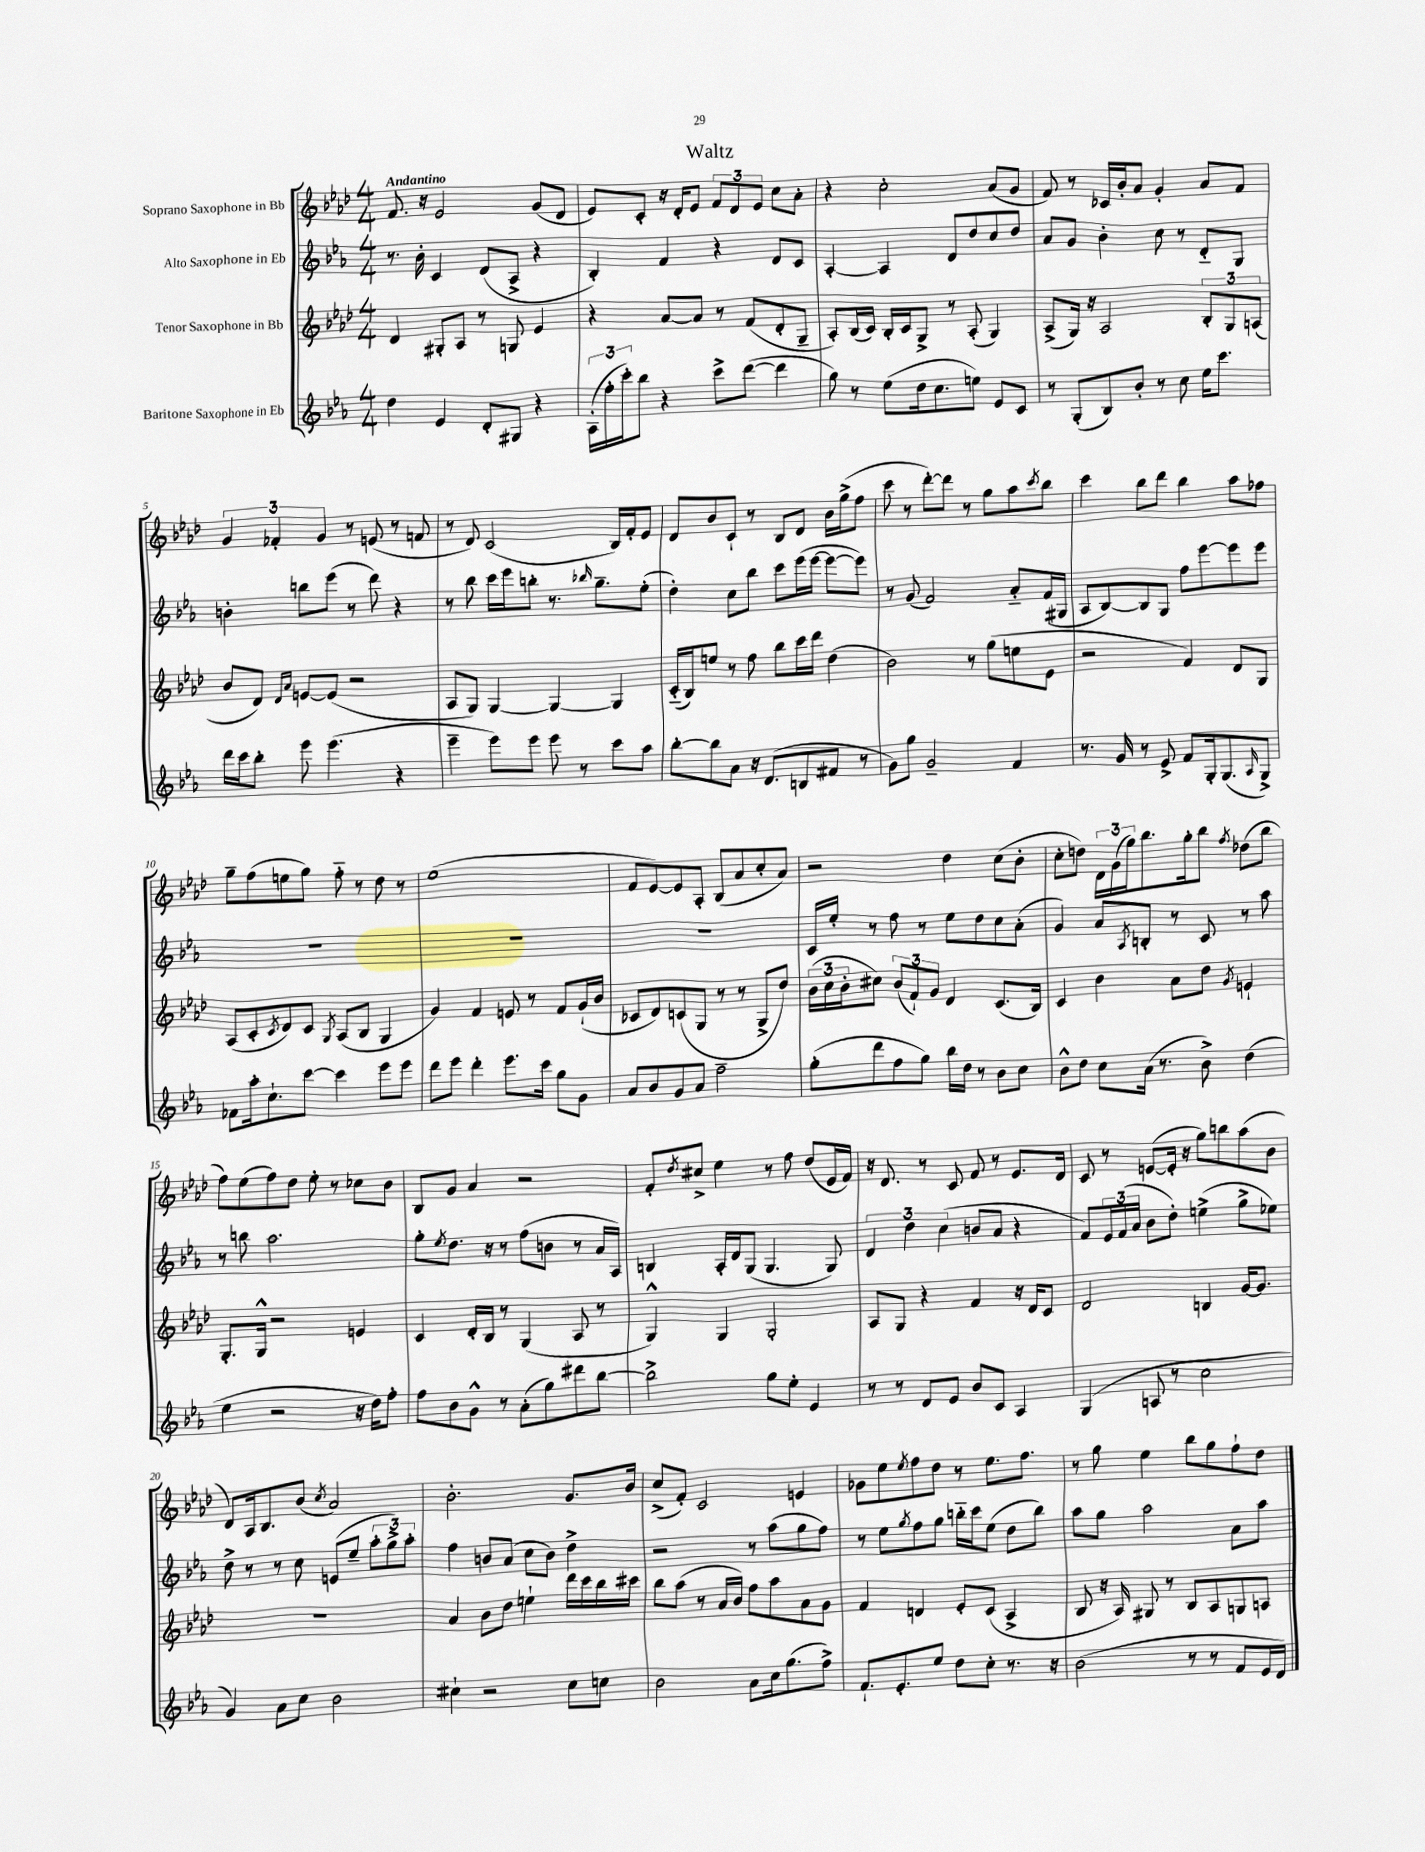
\header { title = "Waltz" }
<<
\new StaffGroup <<
\new Staff = "s0" \with { instrumentName = "Soprano Saxophone in Bb" } {
    \clef treble \key aes \major \numericTimeSignature \time 4/4 \tempo "Andantino"
    f'8. r16 ees'2 g'8( des'8 |
    ees'8) c'8-. r16 des'16-. ees'8 \tuplet 3/2 { f'8 des'8 ees'8 } c''8 aes'8-. |
    r4 c''2-. aes'8( g'8 |
    f'8) r8 ces'16 bes'16-. aes'8 g'4-. aes'8 f'8 |
    \tuplet 3/2 { g'4 fes'4-. g'4 } r8 e'8( r8 f'8 |
    r8 des'8) c'2( bes16) f'16-. ees'8 |
    des'8 bes'8 c'8-! r8 bes8 des'8 bes'16 g''16->( f''8 |
    c'''8 r8 des'''8~-.) des'''8 r8 g''8 aes''8 \acciaccatura { c'''8 } bes''8 |
    c'''4 bes''8 des'''8 bes''4 aes''8 fes''8 |
    g''8-- f''8( e''8 g''8) f''8-_ r8 des''8 r8 |
    ees''1( |
    f'8 ees'8~) ees'8 aes8-. bes8( aes'8 c''8-. aes'8) |
    r2 des''4 c''8( bes'8-. |
    c''8-. d''8) \tuplet 3/2 { des'16 g'16( g''16) } bes''8. g''16-. bes''8 \acciaccatura { f''8 } des''8( bes''8 |
    f''8) ees''8( f''8) des''8 ees''8-. r8 ces''8 bes'8 |
    bes8 g'8 aes'4 r2 |
    f'8-. \acciaccatura { des''8 } cis''8-> ees''4 r8 f''8 des''8( ees'16 f'16) |
    r16 des'8. r8 c'8 f'8 r8 ees'8. des'16 |
    c'8 r8 e'8~( e'16-. r16 g''8) b''8 aes''8( bes'8 |
    des'8) aes16 bes8. bes'8( \acciaccatura { c''8 } aes'2) |
    bes'2.-. g'8. bes'16 |
    c''8->( f'8-.) c'2 e'4 |
    ges'8 ees''8 \acciaccatura { ees''8 } f''8 des''8 r8 ees''8. f''8. |
    r8 g''8 ees''4 bes''8 g''8 f''8-! des''8 \bar "|." |
}
\new Staff = "s1" \with { instrumentName = "Alto Saxophone in Eb" } {
    \clef treble \key ees \major \numericTimeSignature \time 4/4
    r8. bes'16-. c'4 d'8( aes8-> r4 |
    bes4-.) f'4 r4 d'8 c'8 |
    aes4~-. aes4 d'8 d''8 c''8 d''8 |
    aes'8 g'8 bes'4-. c''8 r8 d'8-_ g8 |
    b'4-. b''8 ees'''8( r8 d'''8) r4 |
    r8 bes''8 c'''16 ees'''16 b''8-. r8. \grace { bes''16 } g''8.-- ees''8-.( |
    d''4-.) c''8 bes''8 c'''8 ees'''16( ees'''16~ ees'''8~ ees'''8) |
    r8 g'8( f'2) aes'8-_ f'16( gis16 |
    aes8 bes8~) bes8 g8 f''8 ees'''8~ ees'''8 ees'''8 |
    R1 |
    R1 |
    R1 |
    c'16 ees''16-. r8 f''8 r8 ees''8 d''8 c''8 aes'8-.( |
    g'4) aes'8 \acciaccatura { aes8 } b8-. r8 c'8 r8 aes''8 |
    r8 b''8 aes''2. |
    g''8-. \acciaccatura { ees''8 } d''8. r16 r8 f''8( b'8 r8 aes'16 aes16) |
    b4 aes16-. d'16 g8( g4. g8) |
    \tuplet 3/2 { d'4 d''4 c''4( } b'8 aes'8 r4 |
    f'8) \tuplet 3/2 { ees'16 f'16( aes'16 } bes'8 d''8-.) e''4->( g''8-> ees''8) |
    d''8-> r8 r8 c''8 e'8( ees''8-- \tuplet 3/2 { aes''8-. g''8->) aes''8-. } |
    f''4 b'8 aes'8( c''8 b'8) d''4-> |
    r2 r8 aes''8( g''8 f''8) |
    r8 ees''8 \acciaccatura { g''8 } f''8 g''8 b''16-_ c'''16 ees''8( d''8 b''8) |
    aes''8 g''8 aes''2 aes'8 aes''8 \bar "|." |
}
\new Staff = "s2" \with { instrumentName = "Tenor Saxophone in Bb" } {
    \clef treble \key aes \major \numericTimeSignature \time 4/4
    des'4 gis8-. aes8 r8 g8 ees'4 |
    r4 aes'8~ aes'8 r8 f'8( des'8-. g8-- |
    aes8-.) bes16( c'16) bes16-. c'16 g8-> r8 aes8-.( g4) |
    aes8->( g16) r16 aes2 \tuplet 3/2 { bes8-. g8 a8( } |
    bes'8 des'8) \grace { des'16 aes'16 } e'8~ e'8( r2 |
    aes8 g8) g4~ g4~ g4 |
    c'16-_( bes16) e''8 r8 f''8 bes''8 c'''16 des'''16 des''4( |
    bes'2) r8 g''8( e''8 ees'8 |
    r2 f'4) des'8 g8 |
    aes8( c'8-. \acciaccatura { c'8 } des'8) c'8 \acciaccatura { g8 } aes8( bes8 g4 |
    g'4) f'4 e'8 r8 f'8 g'16-!( bes'16 |
    ces'8 des'8) c'8( g8 r8 r8 g8-> des''8) |
    \tuplet 3/2 { bes'16( c''16 bes'16-. } cis''8) \tuplet 3/2 { bes'8( f'8-!) g'8 } des'4 c'8.( bes16) |
    c'4 bes'4 aes'8 des''8 \acciaccatura { g'8 } e'4-! |
    g8.-. g16-^ r2 e'4 |
    c'4 des'16-. bes16 r8 g4( aes8 r8 |
    g4-^) g4 g2-. |
    aes8 g8 r4 f'4 r16 des'16 c'8 |
    des'2 b4 g'16~ g'8. |
    R1 |
    aes'4 bes'8 des''8 e''4-! des'''16 c'''16 bes''16 cis'''16 |
    bes''8 aes''8( r8 aes'16 bes'16) f''8 aes''8 aes'8 g'8 |
    f'4 d'4 ees'8-. c'8( aes4-> |
    bes8 r16 aes16) gis8 r8 bes8 aes8 g8 a8 \bar "|." |
}
\new Staff = "s3" \with { instrumentName = "Baritone Saxophone in Eb" } {
    \clef treble \key ees \major \numericTimeSignature \time 4/4
    d''4 ees'4 d'8-. gis8 r4 |
    \tuplet 3/2 { aes16-.( f''16-. c'''16-.) } bes''8 r4 c'''8-> d'''8~( d'''4 |
    g''8) r8 ees''8( d''16 c''8. e''8) ees'8 c'8 |
    r8 g8-.( bes8) bes'8-. r8 c''8 ees''16 c'''8. |
    d'''16 c'''16 bes''8-. ees'''8 ees'''4.( r4 |
    ees'''4-- ees'''8) ees'''8 ees'''8 r8 c'''8 aes''8 |
    bes''8~-. bes''8 aes'8 r16 d'8.( b8 fis'8 r8 |
    g'8) g''8 g'2-- f'4 |
    r8. g'16 r8 ees'8-> f'8 g16-. g8.( \grace { aes16 } g8->) |
    fes'8 aes''16-. c''8.-! c'''8~ c'''4 ees'''8 ees'''8 |
    d'''8 ees'''8 d'''4-. ees'''8. c'''16 g''8 g'8 |
    aes'8 bes'8 g'8 aes'8 f''2-- |
    g''8-.( d'''8 f''8 g''8) bes''16 d''16 r8 bes'8 c''8 |
    bes'8-^ d''8 c''8 aes'16( r8. bes'8->) d''4( |
    ees''4 r2 r16 d''16) f''8-. |
    f''8 bes'8 g'8-^ r8 aes'8-.( g''8) dis'''8 bes''8~ |
    bes''2-> g''8 ees''8-. ees'4 |
    r8 r8 d'8 ees'8 bes'8 c'8 aes4 |
    g4( a8 r8 c''2 |
    g'4) aes'8 c''8 bes'2 |
    cis''4-! r2 cis''8 c''8 |
    bes'2 aes'8 c''16 g''8.( f''8->) |
    f'8.-! ees'8.-. ees''8 d''8 c''8-. r8. r16 |
    bes'2( r8 r8 f'8 ees'16 d'16) \bar "|." |
}
>>
>>
